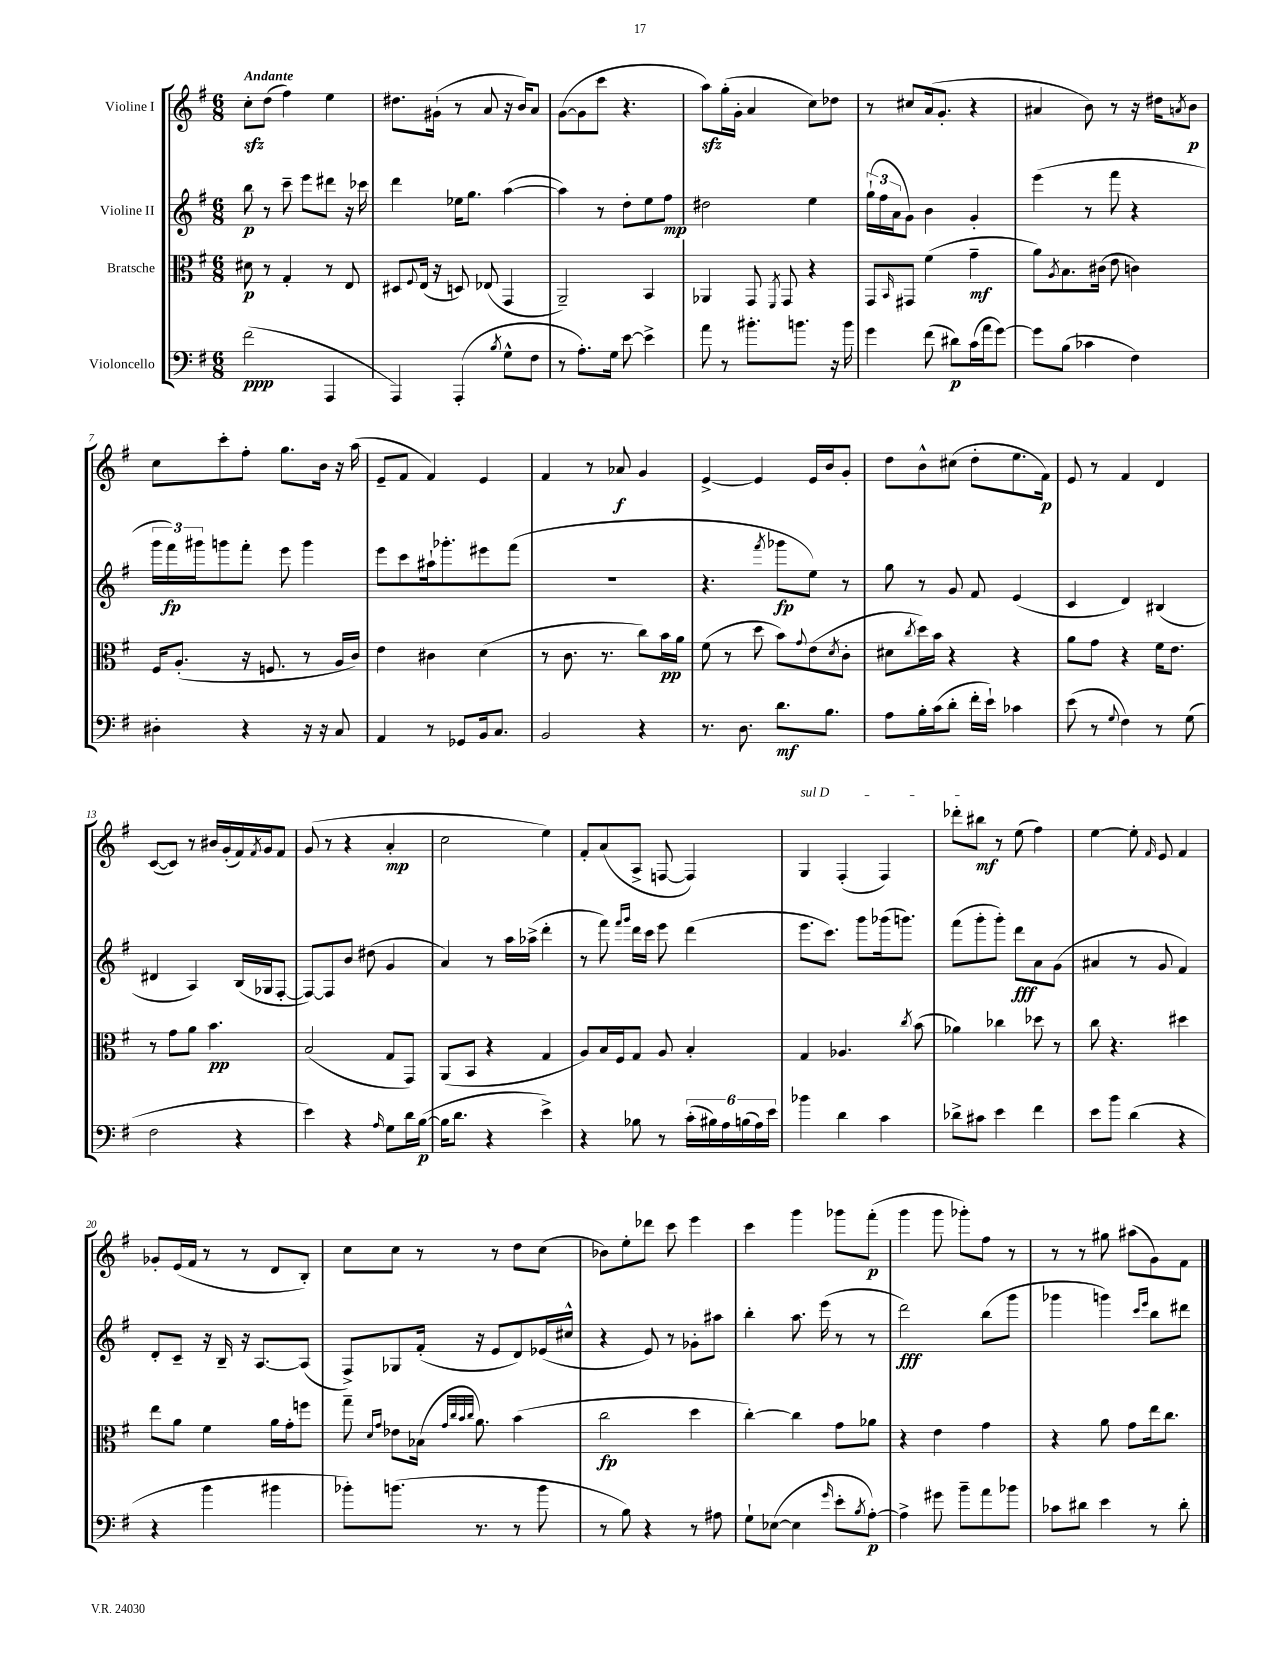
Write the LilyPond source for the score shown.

<<
\new StaffGroup <<
\new Staff = "s0" \with { instrumentName = "Violine I" } {
    \clef treble \key g \major \numericTimeSignature \time 6/8 \tempo "Andante"
    c''8-.\sfz d''8( fis''4) e''4 |
    dis''8. gis'16-!( r8 a'8 r16 b'16) a'8 |
    g'8~( g'8 c'''8 r4. |
    a''8\sfz) g''16-.( g'16-. a'4 c''8) des''8 |
    r8 cis''8 a'16( g'8.-. r4 |
    ais'4 b'8) r8 r16 dis''16 \acciaccatura { a'8 } b'8\p |
    c''8 c'''8-. fis''8-. g''8. b'16 r16 a''16( |
    e'8-- fis'8 fis'4) e'4 |
    fis'4 r8 aes'8\f g'4 |
    e'4~-> e'4 e'16 b'16 g'8-. |
    d''8 b'8-^ cis''8( d''8-. e''8. fis'16\p) |
    e'8 r8 fis'4 d'4 |
    c'8~( c'8) r8 bis'16 g'16-.( fis'16) \acciaccatura { fis'8 } g'16 fis'8 |
    g'8( r8 r4 a'4-.\mp |
    c''2 e''4) |
    fis'8-. a'8( a8-> f8~ f4) |
    \once \override TextSpanner.bound-details.left.text = \markup { \italic "sul D" } g4\startTextSpan fis4-.( fis4) |
    des'''8-. bis''8\mf\stopTextSpan r8 e''8( fis''4) |
    e''4~ e''8-. \grace { fis'16 } e'8 fis'4 |
    ges'8-. e'16( fis'16 r8 r8 d'8 b8-.) |
    c''8 c''8 r8 r8 d''8 c''8( |
    bes'8) e''8-. des'''8 c'''8 e'''4 |
    c'''4 g'''4 ges'''8 fis'''8-.\p( |
    g'''4 g'''8 ges'''8-.) fis''8 r8 |
    r8 r8 gis''8 ais''8( g'8) fis'8 \bar "|." |
}
\new Staff = "s1" \with { instrumentName = "Violine II" } {
    \clef treble \key g \major \numericTimeSignature \time 6/8
    b''8\p r8 c'''8-- e'''8 dis'''8 r16 ces'''16 |
    d'''4 ees''16 g''8. a''4~( |
    a''4) r8 d''8-. e''8 fis''8\mp |
    dis''2 e''4 |
    \tuplet 3/2 { g''16-!( fis''16 a'16 } g'8) b'4 g'4-. |
    e'''4( r8 fis'''8 r4 |
    \tuplet 3/2 { g'''16 fis'''16\fp) gis'''16 } g'''8 fis'''8-. e'''8 g'''4 |
    e'''8 c'''8 ais''16-! ges'''8.-. eis'''8 fis'''8( |
    R2. |
    r4. \acciaccatura { fis'''8 } ges'''8\fp e''8) r8 |
    g''8 r8 g'8 fis'8 e'4( |
    c'4 d'4) bis4( |
    dis'4 a4) b16( ges16 fis8~-. |
    fis8~) fis8 b'8 dis''8( g'4 |
    a'4) r8 a''16 aes''16->( d'''4-. |
    r8 fis'''8) \grace { fis'''16 g'''16 } d'''16 c'''16 e'''8 d'''4( |
    e'''8. c'''8.) g'''8 ges'''16( g'''8.) |
    fis'''8( g'''8-. g'''8-.) d'''8\fff a'8 g'8( |
    ais'4 r8 g'8 fis'4) |
    d'8-. c'8-- r16 b16-- r16 a8.~ a8( |
    fis8->) ges8 fis'16-.( r16 e'8 d'8) ees'16( cis''16-^ |
    r4 e'8) r8 ges'8-. ais''8 |
    b''4-. a''8. e'''16( r8 r8 |
    d'''2\fff) b''8( g'''8 |
    ges'''4 g'''4) \grace { c'''16 e'''16 } b''8 dis'''8 \bar "|." |
}
\new Staff = "s2" \with { instrumentName = "Bratsche" } {
    \clef alto \key g \major \numericTimeSignature \time 6/8
    dis'8\p r8 g4-. r8 e8 |
    dis8 \appoggiatura { fis8 } e16( r16 d8) ees8( g,4 |
    a,2--) b,4 |
    aes,4 g,8 \acciaccatura { fis,8 } g,8 r4 |
    g,8 \grace { b,16 } gis,8 fis'4( g'4--\mf |
    a'8) \acciaccatura { a8 } b8. cis'16( e'8 c'4) |
    fis16 a8.-.( r16 f8. r8 a16 c'16) |
    e'4 cis'4 d'4( |
    r8 c'8. r8. c''8) b'16\pp a'16 |
    fis'8( r8 d''8 b'8) \appoggiatura { g'8 } e'8( \acciaccatura { d'8 } c'8-. |
    dis'8 \acciaccatura { c''8 } d''16) b'16 r4 r4 |
    a'8 g'8 r4 fis'16 e'8. |
    r8 g'8 a'8 b'4.\pp |
    b2( g8 g,8) |
    a,8( b,8 r4 g4 |
    a8) b16 fis16 g8 a8 b4-. |
    g4 aes4. \acciaccatura { c''8 } b'8( |
    aes'4) ces''4 des''8 r8 |
    c''8 r4. dis''4 |
    e''8 a'8 fis'4 a'16 g'16-. f''8 |
    g''8-- \grace { d'16 g'16 } ees'8 bes16( \grace { g'32 c''32 b'32 c''32 } a'8.) b'4( |
    c''2\fp d''4 |
    c''4~-.) c''4 g'8 aes'8 |
    r4 e'4 g'4 |
    r4 a'8 g'8 e''16 c''8. \bar "|." |
}
\new Staff = "s3" \with { instrumentName = "Violoncello" } {
    \clef bass \key g \major \numericTimeSignature \time 6/8
    fis'2\ppp( a,,4 |
    a,,4) a,,4-.( \acciaccatura { b8 } g8-^ fis8 |
    r8 a8.-.) g16 e'8~ e'4-> |
    a'8 r8 bis'8.-. b'8. r16 b'16 |
    g'4 fis'8( dis'8\p) c'16( a'16 g'8~) |
    g'8 b8( ces'4 fis4) |
    dis4-. r4 r16 r16 c8 |
    a,4 r8 ges,8 b,16 c8. |
    b,2 r4 |
    r8. d8. d'8.\mf b8. |
    a8 b16-. c'16( d'8-. fis'16-. e'16-!) ces'4 |
    e'8( r8 \appoggiatura { g8 } fis4) r8 g8( |
    fis2 r4 |
    e'4) r4 \grace { a16 } g8 d'16 b16~\p( |
    b16 d'8. r4 e'4->) |
    r4 bes8 r8 \tuplet 6/4 { c'16-.( bis16) a16 b16( a16) e'16 } |
    bes'4 d'4 c'4 |
    des'8-> cis'8 e'4 fis'4 |
    e'8 b'8 d'4( r4 |
    r4 b'4 bis'4 |
    bes'8-.) b'8.( r8. r8 b'8 |
    r8 b8) r4 r8 ais8 |
    g8-! ees8~( ees4 \grace { g'16 } e'8-. \acciaccatura { b8 } a8~-.\p) |
    a4-> gis'8 b'8-- a'8 bes'8 |
    ces'8 dis'8 e'4 r8 dis'8-. \bar "|." |
}
>>
>>
